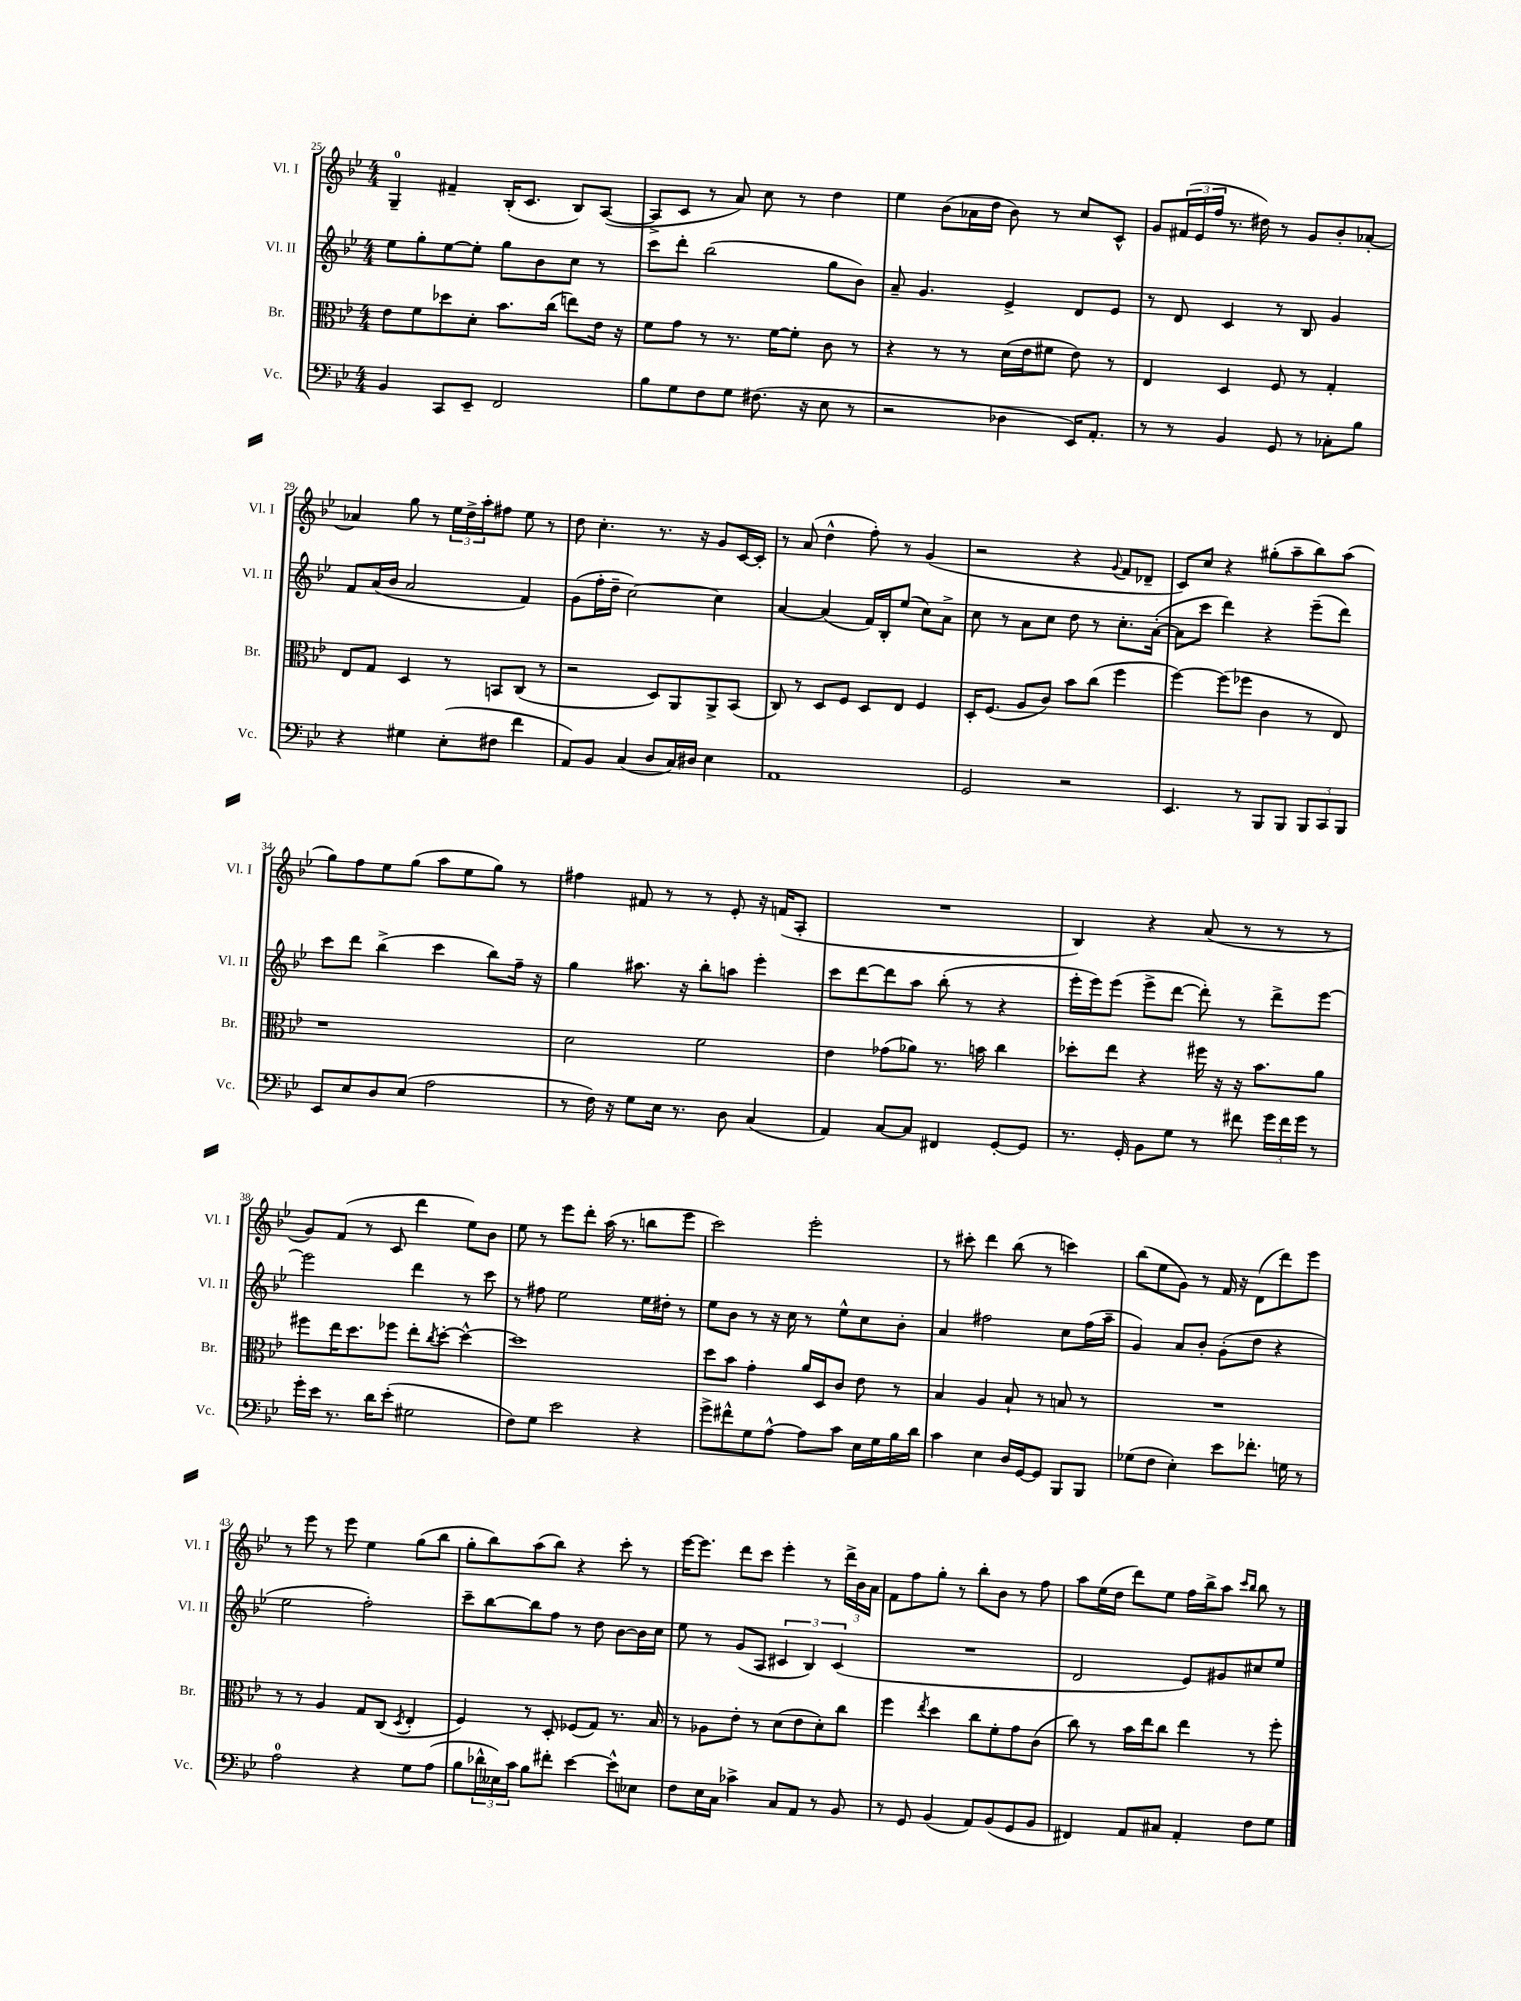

**kern	**kern	**kern	**kern
*staff4	*staff3	*staff2	*staff1
*clefF4	*clefC3	*clefG2	*clefG2
*k[b-e-]	*k[b-e-]	*k[b-e-]	*k[b-e-]
*M4/4	*M4/4	*M4/4	*M4/4
4BB-	8e-	8ee-	4G~
.	8f	8gg'	.
8CC	8dd-	[8ee-	4f#~
8EE-~	8d'	8ee-']	.
2FF	8.b-	8gg	(16B-'
.	.	.	8.c
.	.	8b-	.
.	(16cc	.	.
.	8ee)	8cc	8B-)
.	16e-	8r	([8A
.	16r	.	.
=	=	=	=
8B-	8f	8ccc	8A^]
8G	8g	8ddd'	8c
8F	8r	(2bb-	8r
8G	8.r	.	8a)
(8.F#	.	.	8cc
.	[16f	.	.
.	8f']	.	8r
16r	.	.	.
8E-	8c	8gg	4dd
8r	8r	8b-)	.
=	=	=	=
2r	4r	8a~	4ee-
.	.	4.g	.
.	8r	.	(8b-
.	8r	.	16a-
.	.	.	16dd
4D-	(16d	4e-^	8b-)
.	16e-	.	.
.	8f#	.	8r
16EE-)	8e-)	8d	8cc
8.AA'	.	.	.
.	8r	8e-	8c^^
=	=	=	=
8r	4E-	8r	8g
8r	.	8d	(24f#
.	.	.	24e-
.	.	.	24ff
4BB-	4D	4c	8.r
.	.	.	16dd#)
8GG	8F	8r	8r
8r	8r	8B-	8g
8C-'	4G'	4g	8b-'
8B-	.	.	[8a-'
=	=	=	=
4r	8E-	8f	4a-]
.	8G	(16a	.
.	.	16b-	.
4G#	4D	2a	8gg
.	.	.	8r
(8E-'	8r	.	24ee-
.	.	.	24dd^
.	.	.	24aa'
8F#	8BB	.	8ff#
4f	(8C	4f)	8ee-
.	8r	.	8r
=	=	=	=
8AA)	2r	(8g	8dd
8BB-	.	16ff'	4.cc'
.	.	16dd~	.
(4C	.	[2cc)	.
8D	8D)	.	8.r
16C)	8AA	.	.
16D#	.	.	16r
4E-	8AA^	4cc]	8g
.	(8BB-	.	[16c
.	.	.	16c']
=	=	=	=
1AA	8C)	[4a	8r
.	8r	.	(8a
.	8D	(4a]	4dd^^
.	8F	.	.
.	8D	16f)	8ff')
.	.	16B-'	.
.	8E-	(8ee-	8r
.	4F	8cc)	(4g
.	.	8a^	.
=	=	=	=
2GG	16D'	8cc	2r
.	(8.F	.	.
.	.	8r	.
.	8A	8a	.
.	8c)	8cc	.
2r	8b-	8dd	4r
.	(8cc	8r	.
.	.	.	8qqg
.	4ff	8.cc'	8f
.	.	.	8d-~
.	.	([16a'	.
=	=	=	=
4.EE-	[4ff)	8a]	8c)
.	.	8ccc	8cc
.	(8ff]	4ddd)	4r
8r	8ff-	.	.
8BBB-	4c	4r	(8gg#'
8BBB-	.	.	8aa~
12BBB-	8r	(8eee-~	8bb-)
12CC	.	.	.
.	8E-)	8ddd)	(8aa
12BBB-	.	.	.
=	=	=	=
8EE-	1r	8ccc	8gg)
8E-	.	8ddd	8ff
8D	.	(4bb-^	8ee-
(8E-	.	.	(8gg
2A	.	4ccc	8aa
.	.	.	8ee-
.	.	8bb-)	8gg)
.	.	16ff~	8r
.	.	16r	.
=	=	=	=
8r	2d	4gg	4ff#
16F)	.	.	.
16r	.	.	.
8G	.	8.aa#	8f#
16E-	.	.	8r
8.r	.	16r	.
.	2f	8bb-'	8r
8D	.	8aa	8e-'
(4C	.	4eee-'	16r
.	.	.	(16f
.	.	.	8A'
=	=	=	=
4AA)	4e-	8ccc	1r
.	.	[8ddd	.
[8C	(8g-	8ddd]	.
8C]	8a-)	8aa	.
4FF#	8.r	(8bb-'	.
.	.	8r	.
.	16b	.	.
[8GG'	4cc	4r	.
8GG]	.	.	.
=	=	=	=
8.r	8dd-'	16eee-'	4B-)
.	.	16eee-)	.
.	8ee-	(8eee-	.
16GG'	.	.	.
8BB-	4r	8eee-^	4r
8G	.	[8ddd	.
8r	16ff#	8ddd'])	(8a
.	16r	.	.
8f#	16r	8r	8r
.	8.b-	.	.
24g	.	8ddd^	8r
24f#	.	.	.
24g	.	.	.
8r	8a	[8eee-	8r
=	=	=	=
16g'	8ff#	2eee-]	8g)
16e-	.	.	.
8.r	16ee-	.	(8f
.	8.dd	.	.
.	.	.	8r
16d	.	.	.
(8e-'	8ff-	.	8c
2G#	8ee-'	4ddd	4ddd
.	8qcc	.	.
.	[8dd'	.	.
.	4dd^^_	8r	8ee-)
.	.	8ccc	8b-
=	=	=	=
8F)	1dd]	8r	8ee-
8G	.	8ff#	8r
2e-	.	2ee-	8eee-
.	.	.	8ddd'
.	.	.	(16aa
.	.	.	8.r
4r	.	16ee-	8bb
.	.	16dd#'	.
.	.	8r	8eee-
=	=	=	=
8g^	8dd	8ee-	2ccc)
8f#^^	8b-	8b-	.
8G	4g'	8r	.
[8A^^	.	16r	.
.	.	16cc	.
8A]	16a	8r	2eee-'
.	16D	.	.
8c	8c	8ee-^^	.
16E-	8e-	8cc	.
16G	.	.	.
16B-	8r	8b-'	.
16d	.	.	.
=	=	=	=
4c	4B-	4a	8r
.	.	.	8ccc#'
4E-	4A	2ff#	4ddd
16D	8B-`	.	(8bb-
[16GG	.	.	.
8GG]	8r	.	8r
8BBB-	8B	8cc	4ccc)
8BBB-	8r	(16ff#	.
.	.	16aa~	.
=	=	=	=
(8G-	1r	4g)	(8bb-
8F	.	.	8ee-
4E-')	.	8a	8g)
.	.	8b-'	8r
8e-	.	(8g'	16f
.	.	.	16r
8.f-'	.	8dd	(8d
.	.	4r	8ddd)
16G	.	.	.
8r	.	.	8eee-
=	=	=	=
2A	8r	2ee-	8r
.	8r	.	8eee-
.	4A	.	8r
.	.	.	8eee-
4r	8G	2ff')	4ee-
.	(8C	.	.
.	8qD	.	.
8G	4E-'	.	(8gg
(8A	.	.	8bb-
=	=	=	=
8B-	4F)	8ccc~	8gg'
24d-^^	.	[8bb-	8bb-)
24E--)	.	.	.
24c	.	.	.
8B-	8r	8bb-]	(8aa
8f#'	8D'	8ff	8bb-)
[4e-	(8F-	8r	4r
.	8G)	8dd	.
8e-^^]	8.r	[8b-	8ccc'
8E-	.	16b-]	8r
.	16B-	16cc	.
=	=	=	=
8F	8r	8ee-	[16eee-
.	.	.	8.eee-]
16E-	8A-	8r	.
16C	.	.	.
4c-^	8e-'	(8g	8ddd
.	8r	8A	8ccc
8C	(8d	6c#	4eee-'
8AA	8e-	.	.
.	.	6B-)	.
8r	8d')	.	8r
.	.	(6c#	.
8BB-	8cc	.	24ddd^
.	.	.	24b-
.	.	.	24a
=	=	=	=
8r	4ff	1r	8f
8GG	.	.	8ff
.	8qee-	.	.
(4BB-	4dd	.	8gg'
.	.	.	8r
8AA)	8cc	.	8bb-'
(8BB-	8f'	.	8b-
8GG	8g	.	8r
8BB-	(8c	.	8ff
=	=	=	=
4FF#)	8cc)	2d	8aa
.	8r	.	(16ee-
.	.	.	16dd
8AA	16b-	.	8ddd)
.	16ee-	.	.
8C#	8cc	.	8ee-
4AA'	4ee-	8e-)	16ff
.	.	.	16bb-^
.	.	8g#	8aa
.	.	.	16qqccc
.	.	.	16qqbb-
8F	8r	8cc#	8bb-
8G	8ff'	8ee-	8r
==	==	==	==
*-	*-	*-	*-
